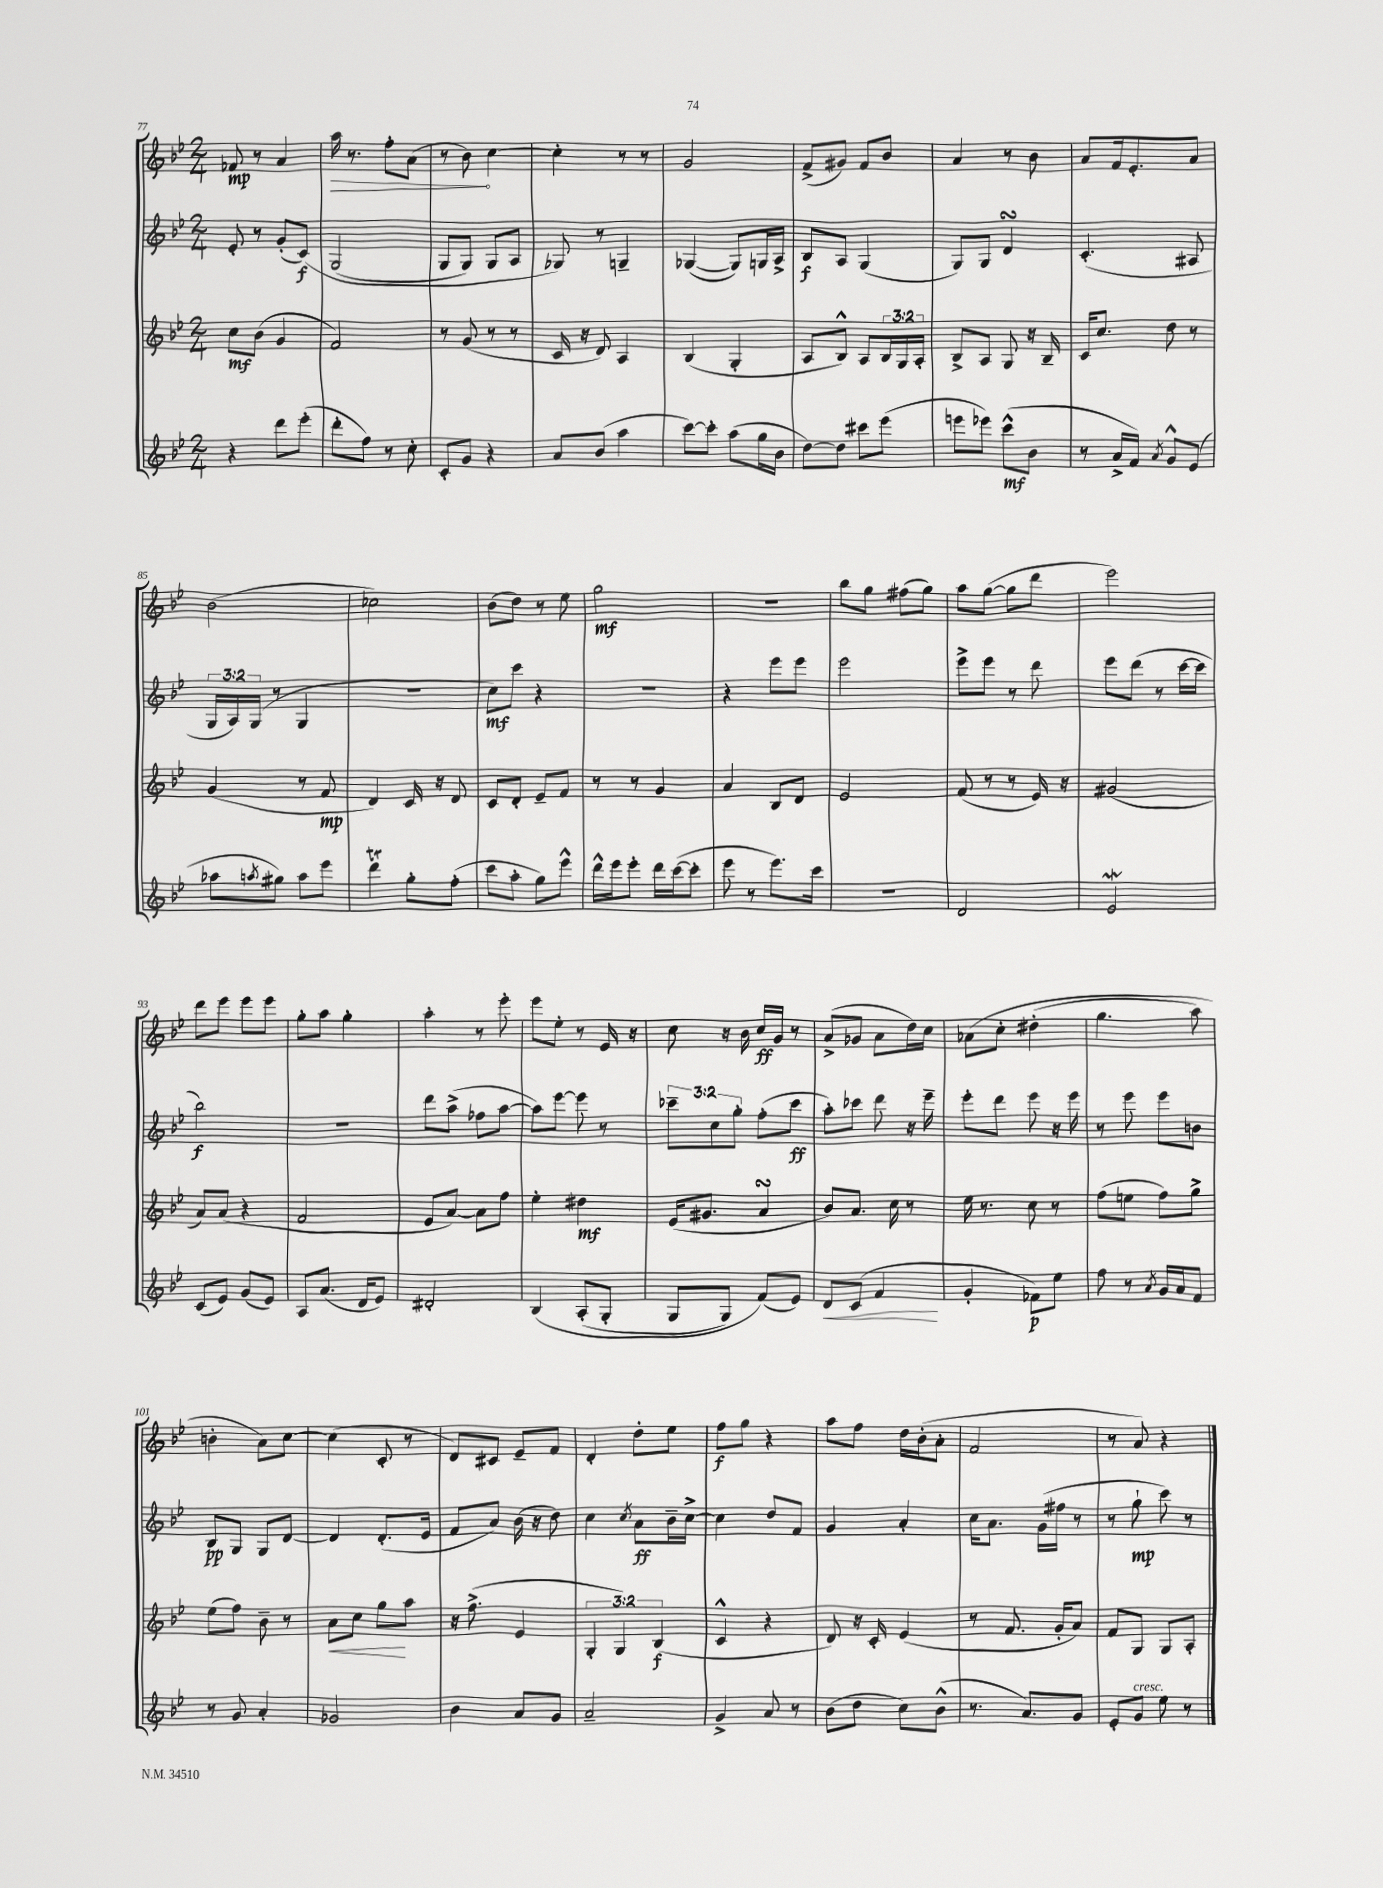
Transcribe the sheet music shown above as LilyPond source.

<<
\new StaffGroup <<
\new Staff = "s0" {
    \clef treble \key bes \major \numericTimeSignature \time 2/4
    fes'8\mp r8 a'4 |
    \once \override Hairpin.circled-tip = ##t a''16\> r8. f''8-. a'8( |
    r8 bes'8\!) c''4~ |
    c''4-. r8 r8 |
    g'2 |
    f'8->( gis'8) f'8 bes'8 |
    a'4 r8 bes'8 |
    a'8 f'16 ees'8.-. a'8 |
    bes'2( |
    ces''2) |
    bes'8( d''8) r8 ees''8 |
    g''2\mf |
    R2 |
    bes''8 g''8 fis''8( g''8) |
    a''8 g''8~( g''8 d'''8 |
    ees'''2) |
    d'''8 ees'''8 ees'''8 ees'''8 |
    g''8-. a''8 g''4-. |
    a''4-. r8 ees'''8-. |
    ees'''8 ees''8-. r8 ees'16 r16 |
    c''8 r16 bes'16 c''16\ff g'16 r8 |
    a'8->( ges'8 a'8 d''16) c''16 |
    aes'8\( c''8-. dis''4-.( |
    g''4. a''8) |
    b'4-. a'8\) c''8~ |
    c''4( c'8-. r8 |
    d'8) cis'8 ees'8-- f'8 |
    d'4-. d''8-. ees''8 |
    f''8\f g''8 r4 |
    a''8 f''8 d''16 bes'16-.( a'8-. |
    f'2 |
    r8 a'8) r4 \bar "|." |
}
\new Staff = "s1" {
    \clef treble \key bes \major \numericTimeSignature \time 2/4 \override Staff.TupletNumber.text = #tuplet-number::calc-fraction-text
    ees'8-. r8 g'8-.( c'8\f)\( |
    g2( |
    g8 g8) g8 a8 |
    ges8\) r8 g4-- |
    ges4~( ges8) g16 a16-> |
    bes8\f a8 g4( |
    g8) g8 d'4\turn |
    c'4.-.( ais8 |
    \tuplet 3/2 { g16 a16) g16( } r8 g4 |
    R2 |
    c''8\mf) c'''8 r4 |
    R2 |
    r4 ees'''8 ees'''8 |
    ees'''2 |
    ees'''8-> ees'''8 r8 d'''8 |
    ees'''8 d'''8( r8 c'''16~ c'''16 |
    bes''2\f) |
    R2 |
    d'''8 a''8->( fes''8 a''8~ |
    a''8) ees'''8~ ees'''8 r8 |
    \tuplet 3/2 { ces'''8-- c''8 g''8-. } f''8-.( ces'''8\ff |
    a''8-.) ces'''8 d'''8 r16 ees'''16-- |
    ees'''8-. d'''8 ees'''8 r16 ees'''16 |
    r8 ees'''8 ees'''8 b'8 |
    bes8\pp g8 g8 d'8~ |
    d'4 d'8.-.( ees'16 |
    f'8 a'8) bes'16( r16 d''8) |
    c''4 \acciaccatura { c''8 } a'8\ff bes'16-- c''16~-> |
    c''4 d''8 f'8 |
    g'4 a'4-. |
    c''16 a'8. g'16( fis''16 r8 |
    r8 g''8-!\mp c'''8) r8 \bar "|." |
}
\new Staff = "s2" {
    \clef treble \key bes \major \numericTimeSignature \time 2/4 \override Staff.TupletNumber.text = #tuplet-number::calc-fraction-text
    c''8\mf bes'8( g'4 |
    f'2) |
    r8 g'8( r8 r8 |
    c'16 r16 d'8) a4 |
    bes4( g4-. |
    a8 bes8-^) a8 \tuplet 3/2 { bes16 g16 a16-. } |
    bes8-> a8 g8 r16 bes16-- |
    c'16 c''8. d''8 r8 |
    g'4( r8 f'8\mp |
    d'4) c'16 r16 d'8 |
    c'8 d'8-. ees'8-- f'8 |
    r8 r8 g'4 |
    a'4 bes8 d'8 |
    ees'2 |
    f'8( r8 r8 ees'16) r16 |
    gis'2( |
    a'8) a'8( r4 |
    f'2 |
    ees'8 a'8~) a'8 f''8 |
    ees''4-. dis''4\mf |
    ees'16( gis'8. a'4\turn |
    bes'8) a'8. c''16 r8 |
    ees''16 r8. c''8 r8 |
    f''8( e''8 f''8) g''8-> |
    ees''8( f''8) bes'8-- r8 |
    a'8\< c''8 g''8\! a''8 |
    r16 f''8.->( ees'4 |
    \tuplet 3/2 { g4-. g4) bes4\f( } |
    c'4-^ r4 |
    d'8) r16 c'16-. ees'4( |
    r8 f'8. g'16-. a'8) |
    f'8 g8 g8 a8-. \bar "|." |
}
\new Staff = "s3" {
    \clef treble \key bes \major \numericTimeSignature \time 2/4
    r4 d'''8 ees'''8-.( |
    d'''8-. f''8) r8 c''8-. |
    c'8-. g'8 r4 |
    a'8 bes'8( a''4 |
    c'''8~) c'''8-. a''8( g''16 bes'16 |
    d''8~) d''8 cis'''8 ees'''8( |
    e'''8 ees'''8) c'''8-^\mf( bes'8 |
    r8 a'16-> f'16) \acciaccatura { a'8 } g'8-^ ees'8( |
    aes''8 \acciaccatura { a''8 } gis''8) a''8 ees'''8 |
    d'''4\trill g''8-. f''8-.( |
    c'''8 a''8-. g''8) ees'''8-^ |
    d'''16-^ ees'''16 ees'''8-. d'''16 c'''16~( c'''8-. |
    ees'''8 r8 ees'''8.) c'''16 |
    R2 |
    d'2 |
    ees'2\mordent |
    c'8( ees'8) g'8( ees'8) |
    a8 a'8.( d'16 ees'8) |
    dis'2-. |
    bes4\( a8-.( g8-. |
    g8 g8) f'8(\) ees'8) |
    d'8\< c'8( f'4\! |
    g'4-. fes'8\p) ees''8 |
    f''8 r8 \acciaccatura { a'8 } g'16 a'16 f'8 |
    r8 g'8 a'4-. |
    ges'2 |
    bes'4 a'8 g'8 |
    a'2-- |
    g'4-> a'8 r8 |
    bes'8( d''8 c''8) bes'8-^( |
    r8. a'8.) g'8 |
    ees'8-. g'8^\markup { \italic "cresc." } ees''8 r8 \bar "|." |
}
>>
>>
\layout { \context { \Score currentBarNumber = #77 } }
